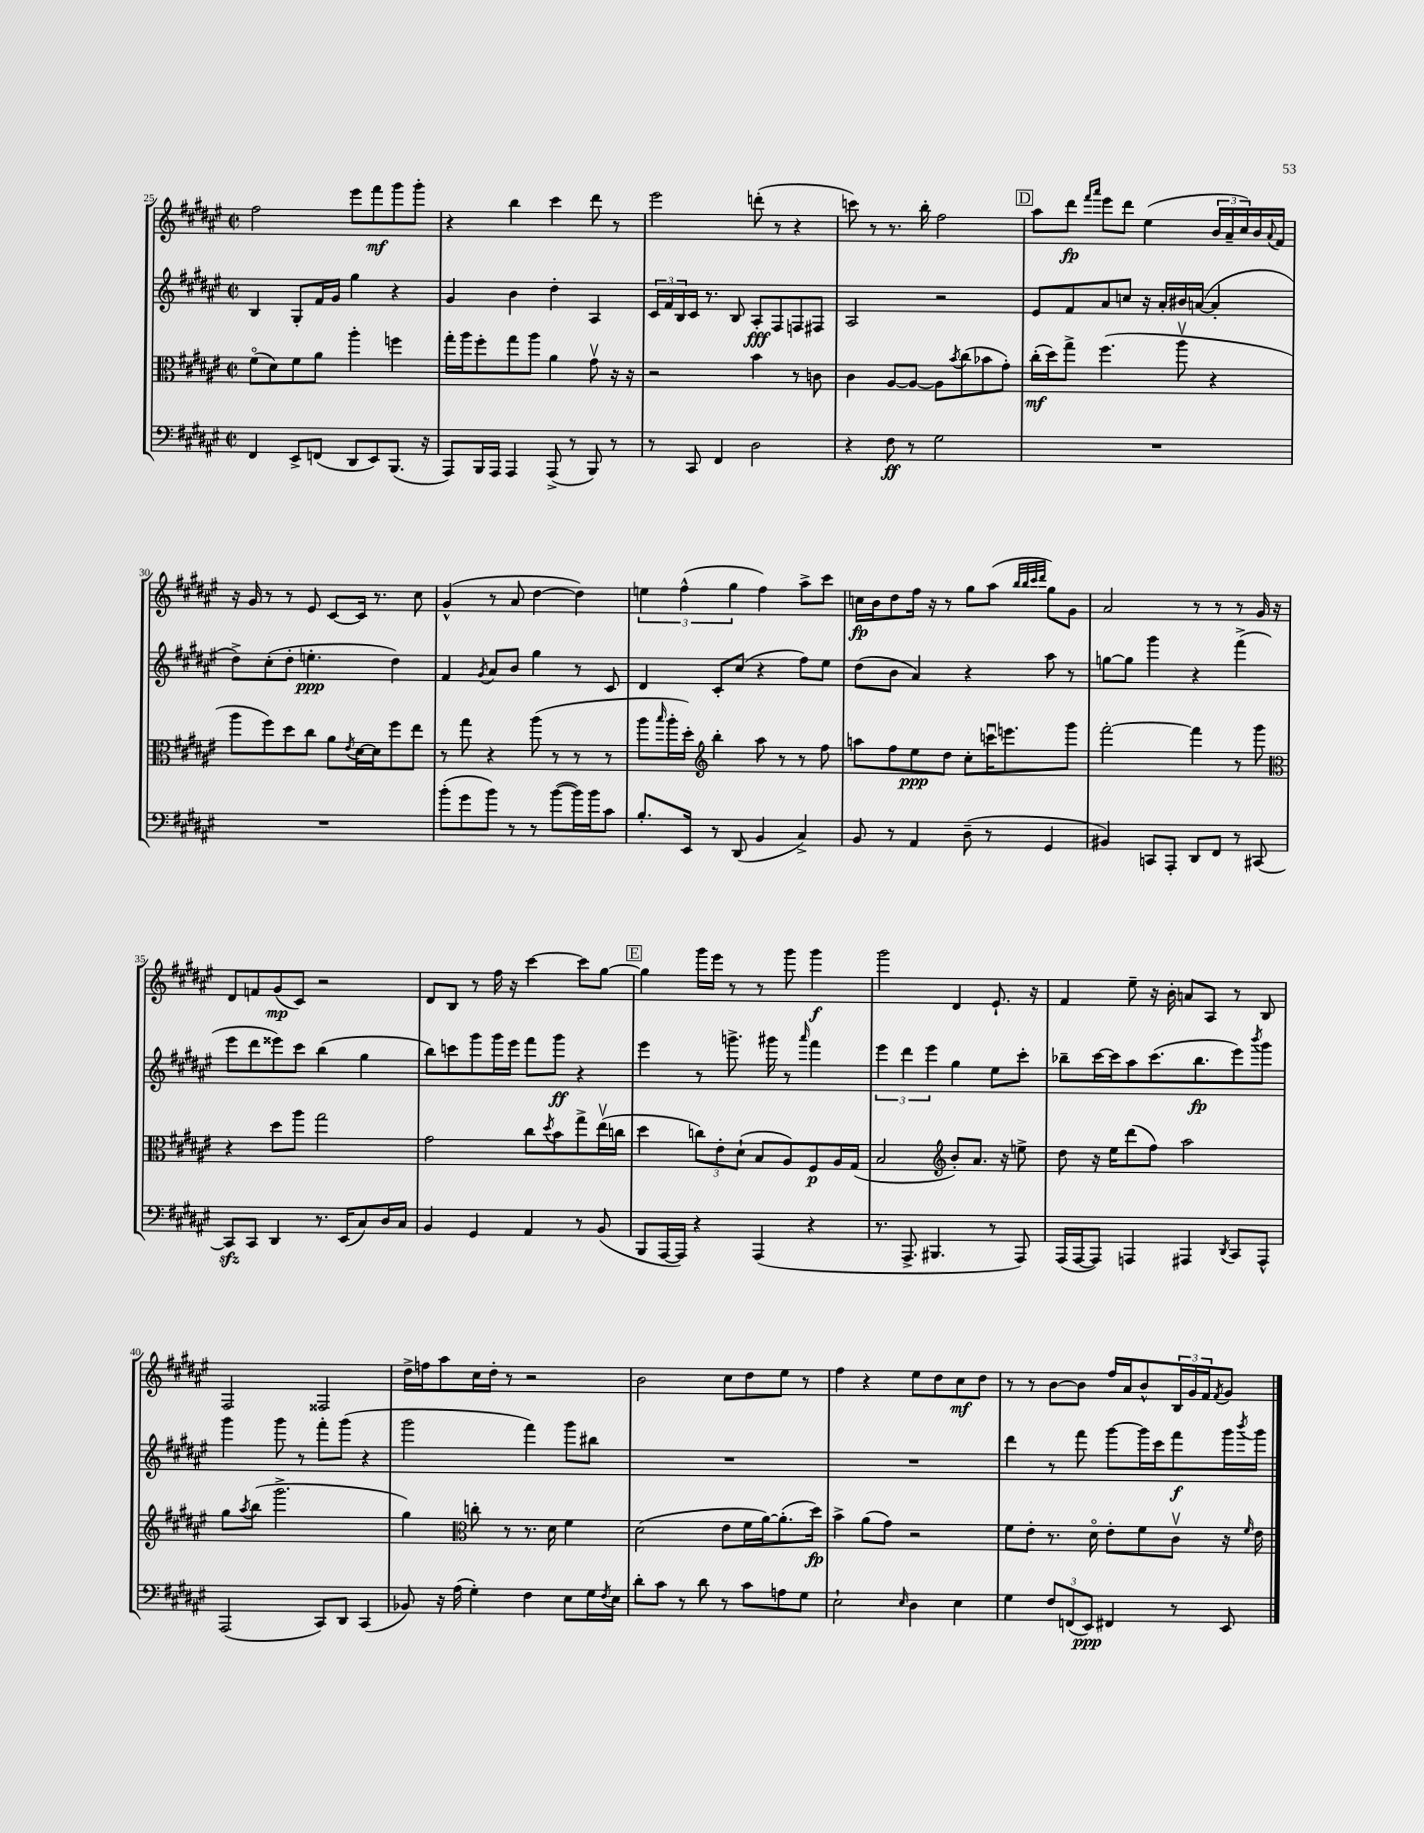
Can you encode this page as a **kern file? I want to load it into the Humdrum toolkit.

**kern	**dynam	**kern	**dynam	**kern	**dynam	**kern	**dynam
*part4	*part4	*part3	*part3	*part2	*part2	*part1	*part1
*staff4	*staff4	*staff3	*staff3	*staff2	*staff2	*staff1	*staff1
*clefF4	*	*clefC3	*	*clefG2	*	*clefG2	*
*k[f#c#g#d#a#e#]	*	*k[f#c#g#d#a#e#]	*	*k[f#c#g#d#a#e#]	*	*k[f#c#g#d#a#e#]	*
*M2/2	*	*M2/2	*	*M2/2	*	*M2/2	*
*met(c|)	*	*met(c|)	*	*met(c|)	*	*met(c|)	*
=25	=25	=25	=25	=25	=25	=25	=25
4FF#/	.	(8f#\L	.	4B/	.	2ff#\	.
.	.	8d#\)	.	.	.	.	.
8EE#^/L	.	8f#\	.	8G#'/L	.	.	.
(8FFn/J	.	8a#\J	.	16f#/L	.	.	.
.	.	.	.	16g#/JJ	.	.	.
8DD#/L	.	4aa#'\	.	4gg#\	.	8eee#\L	.
8EE#/)	.	.	.	.	.	8fff#\	mf
(8.BBB/J	.	4ffn\	.	4r	.	8ggg#\	.
.	.	.	.	.	.	8ggg#'\J	.
16r	.	.	.	.	.	.	.
=26	=26	=26	=26	=26	=26	=26	=26
8AAA#/L)	.	16gg#'\LL	.	4g#/	.	4r	.
.	.	16aa#\J	.	.	.	.	.
16BBB/L	.	8ff#'\	.	.	.	.	.
16AAA#/JJ	.	.	.	.	.	.	.
4AAA#/	.	8gg#\	.	4b\	.	4bb\	.
.	.	8aa#\J	.	.	.	.	.
(8AAA#^/	.	4a#\	.	4dd#'\	.	4ccc#\	.
8r	.	.	.	.	.	.	.
8BBB/)	.	8g#v\	.	4A#/	.	8ddd#\	.
8r	.	16r	.	.	.	8r	.
.	.	16r	.	.	.	.	.
=27	=27	=27	=27	=27	=27	=27	=27
8r	.	2r	.	24c#/LL	.	2eee#\	.
.	.	.	.	24f#/	.	.	.
.	.	.	.	24B/	.	.	.
8CC#/	.	.	.	16c#/JJ	.	.	.
.	.	.	.	8.r	.	.	.
4FF#/	.	.	.	.	.	.	.
.	.	.	.	8B/	.	.	.
2D#\	.	4b\	.	8A#'/L	fff	(8dddn'\	.
.	.	.	.	8F#/	.	8r	.
.	.	8r	.	8Fn/	.	4r	.
.	.	8cn\	.	8F#X/J	.	.	.
=28	=28	=28	=28	=28	=28	=28	=28
4r	.	4c#\	.	2A#/	.	8cccn\)	.
.	.	.	.	.	.	8r	.
8F#\	ff	[8A#/L	.	.	.	8.r	.
8r	.	8A#/J_	.	.	.	.	.
.	.	.	.	.	.	16bb'\	.
2G#\	.	8A#\L]	.	2r	.	2ff#\	.
.	.	8qb/	.	.	.	.	.
.	.	(8cc#\	.	.	.	.	.
.	.	8b-X\	.	.	.	.	.
.	.	8g#'\J)	.	.	.	.	.
!!LO:REH:place=s1:t=D
=29	=29	=29	=29	=29	=29	=29	=29
1r	.	(16cc#'\LL	mf	8e#/L	.	8aa#\L	.
.	.	16dd#\J)	.	.	.	.	.
.	.	8gg#^\J	.	8f#/	.	8ddd#\J	fp
.	.	.	.	.	.	16qqfff#/LL	.
.	.	.	.	.	.	16qqaaa#/JJ	.
.	.	(4.ff#\	.	8a#/	.	8eee#\L	.
.	.	.	.	8ccn/J	.	8ddd#\J	.
.	.	.	.	16r	.	(4ee#\	.
.	.	.	.	16a#'/LL	.	.	.
.	.	8aa#v\	.	16b#X/	.	.	.
.	.	.	.	([16an/JJ	.	.	.
.	.	4r	.	4a'/]	.	24b/LL	.
.	.	.	.	.	.	24a#~/	.
.	.	.	.	.	.	24cc#/)	.
.	.	.	.	.	.	16b/	.
.	.	.	.	.	.	8qqa#/	.
.	.	.	.	.	.	16f#/JJ	.
!!LO:LB:g=z
=30	=30	=30	=30	=30	=30	=30	=30
1r	.	8aa#\L	.	8dd#^\L)	.	16r	.
.	.	.	.	.	.	16g#/	.
.	.	8ff#\)	.	(8cc#'\	.	8r	.
.	.	8dd#\	.	8dd#'\J	.	8r	.
.	.	8cc#\J	.	4.een'\	ppp	8e#/	.
.	.	8a#\L	.	.	.	[8c#/L	.
.	.	8qe#/	.	.	.	.	.
.	.	[16d#\L	.	.	.	16c#/Jk]	.
.	.	16d#\J]	.	.	.	8.r	.
.	.	8ff#\	.	4dd#\)	.	.	.
.	.	8ee#\J	.	.	.	8cc#\	.
=31	=31	=31	=31	=31	=31	=31	=31
(8b'\L	.	8r	.	4f#/	.	(4g#^^/	.
8g#\	.	8gg#\	.	.	.	.	.
.	.	.	.	8qg#/	.	.	.
8b\J)	.	4r	.	8a#/L	.	8r	.
8r	.	.	.	8b/J	.	8a#/	.
8r	.	(8aa#\	.	4gg#\	.	[4dd#\	.
([8b\L	.	8r	.	.	.	.	.
16b\L])	.	8r	.	8r	.	4dd#\])	.
16b\J	.	.	.	.	.	.	.
8c#\J	.	8r	.	8c#/	.	.	.
=32	=32	=32	=32	=32	=32	=32	=32
8.B'/L	.	8aa#\L	.	4d#/	.	6een\	.
.	.	16qqbb/	.	.	.	.	.
.	.	16aa#'\L	.	.	.	.	.
.	.	.	.	.	.	(6ff#^^\	.
16EE#/Jk	.	16dd#'\JJ)	.	.	.	.	.
*	*	*clefG2	*	*	*	*	*
8r	.	4bb'\	.	8c#'/L	.	.	.
.	.	.	.	.	.	6gg#\	.
(8DD#/	.	.	.	(8cc#/J	.	.	.
4BB/	.	8aa#\	.	4r	.	4ff#\)	.
.	.	8r	.	.	.	.	.
4C#^/)	.	8r	.	8ff#\L)	.	8aa#^\L	.
.	.	8ff#\	.	8ee#\J	.	8ccc#\J	.
=33	=33	=33	=33	=33	=33	=33	=33
8BB/	.	8aan\L	.	(8dd#\L	.	16ccn\LL	fp
.	.	.	.	.	.	16b\J	.
8r	.	8ff#\	.	8b\J	.	8dd#\	.
4AA#/	.	8ee#\	ppp	4a#/)	.	16ff#\Jk	.
.	.	.	.	.	.	16r	.
.	.	8dd#\J	.	.	.	8r	.
(8D#~\	.	8cc#'\L	.	4r	.	8gg#\L	.
8r	.	16cccnu\K	.	.	.	(8aa#\J	.
.	.	8.eeen\	.	.	.	.	.
.	.	.	.	.	.	32qqbb/LLL	.
.	.	.	.	.	.	32qqbb/	.
.	.	.	.	.	.	32qqccc#/	.
.	.	.	.	.	.	32qqddd#/JJJ	.
4GG#/	.	.	.	8aa#\	.	8gg#\L)	.
.	.	8ggg#\J	.	8r	.	8g#\J	.
=34	=34	=34	=34	=34	=34	=34	=34
4BB#X/)	.	[2fff#'\	.	[8ggn\L	.	2a#/	.
.	.	.	.	8gg\J]	.	.	.
8CCn/L	.	.	.	4ggg#\	.	.	.
8AAA#'/J	.	.	.	.	.	.	.
8DD#/L	.	4fff#\]	.	4r	.	8r	.
8FF#/J	.	.	.	.	.	8r	.
8r	.	8r	.	(4fff#^\	.	8r	.
[8CC#X/	.	8ggg#\	.	.	.	16g#/	.
.	.	.	.	.	.	16r	.
!!LO:LB:g=z
=35	=35	=35	=35	=35	=35	=35	=35
*	*	*clefC3	*	*	*	*	*
8CC#zz/L]	.	4r	.	8eee#\L	.	8d#/L	.
8CC#/J	.	.	.	8ddd#\	.	8fn/	.
4DD#/	.	8dd#\L	.	8eee##X\)	.	(8g#/	mp
.	.	8aa#\J	.	8ccc#\J	.	8c#/J)	.
8.r	.	2gg#\	.	(4bb\	.	2r	.
(16EE#/KL	.	.	.	.	.	.	.
8C#/)	.	.	.	4gg#\	.	.	.
16D#/L	.	.	.	.	.	.	.
16C#/JJ	.	.	.	.	.	.	.
=36	=36	=36	=36	=36	=36	=36	=36
4BB/	.	2g#\	.	8bb\L)	.	8d#/L	.
.	.	.	.	8cccn\	.	8B/J	.
4GG#/	.	.	.	8ggg#\	.	8r	.
.	.	.	.	16ggg#\L	.	16ff#\	.
.	.	.	.	16eee#\JJ	.	16r	.
4AA#/	.	8cc#\L	.	8fff#\L	.	[4ccc#\	.
.	.	8qdd#/	.	.	.	.	.
.	.	8b\	.	8ggg#\J	ff	.	.
8r	.	8gg#^\	.	4r	.	8ccc#\L]	.
(8BB/	.	(16ee#v\L	.	.	.	[8gg#\J	.
.	.	16ccn\JJ	.	.	.	.	.
!!LO:REH:place=s1:t=E
=37	=37	=37	=37	=37	=37	=37	=37
8BBB/L	.	4dd#\	.	4eee#\	.	4gg#\]	.
[16AAA#/L	.	.	.	.	.	.	.
16AAA#/JJ])	.	.	.	.	.	.	.
4r	.	12ccn\L)	.	8r	.	16ggg#\LL	.
.	.	.	.	.	.	16eee#\JJ	.
.	.	12e#'\	.	.	.	.	.
.	.	.	.	8.gggn^\	.	8r	.
.	.	(12d#`\J	.	.	.	.	.
(4AAA#/	.	8B/L	.	.	.	8r	.
.	.	.	.	16ggg#X\	.	.	.
.	.	8A#/)	.	8r	.	8ggg#\	.
.	.	.	.	16qqaaa#/	.	.	.
4r	.	8F#/	p	4fff#\	.	4ggg#\	f
.	.	16A#/L	.	.	.	.	.
.	.	(16G#/JJ	.	.	.	.	.
=38	=38	=38	=38	=38	=38	=38	=38
8.r	.	2B/	.	6eee#\	.	2ggg#\	.
.	.	.	.	6ddd#\	.	.	.
8.AAA#^/	.	.	.	.	.	.	.
.	.	.	.	6eee#\	.	.	.
4.BBB#X/	.	.	.	.	.	.	.
*	*	*clefG2	*	*	*	*	*
.	.	8b'/L)	.	4gg#\	.	4d#/	.
.	.	8.a#/J	.	.	.	.	.
8r	.	.	.	8ee#\L	.	8.e#`/	.
.	.	16r	.	.	.	.	.
8AAA#/)	.	8een^\	.	8ccc#'\J	.	.	.
.	.	.	.	.	.	16r	.
=39	=39	=39	=39	=39	=39	=39	=39
(16AAA#/LL	.	8dd#\	.	8bb-X~\L	.	4f#/	.
[16AAA#/J	.	.	.	.	.	.	.
8AAA#/J])	.	16r	.	[16ccc#\L	.	.	.
.	.	16ee#\KL	.	16ccc#\J]	.	.	.
4AAAn/	.	(8ddd#\	.	8aa#\	.	8ee#~\	.
.	.	8ff#\J)	.	(8.ccc#\	.	16r	.
.	.	.	.	.	.	16b'\	.
4AAA#X/	.	2aa#\	.	.	.	8an/L	.
.	.	.	.	8.bb-\	fp	.	.
.	.	.	.	.	.	8A#/J	.
8qDD#/	.	.	.	.	.	.	.
8CC#/L	.	.	.	8eee#\)	.	8r	.
.	.	.	.	8qbbb/	.	.	.
8AAA#^^/J	.	.	.	8ggg#\J	.	8B/	.
!!LO:LB:g=z
=40	=40	=40	=40	=40	=40	=40	=40
(2AAA#/	.	8gg#\L	.	4ggg#\	.	2F#/	.
.	.	8qaa#/	.	.	.	.	.
.	.	(8bb\J	.	.	.	.	.
.	.	2.ggg#^\	.	8ggg#\	.	.	.
.	.	.	.	8r	.	.	.
8CC#/L)	.	.	.	8fff#'\L	.	2F##X/	.
8DD#/J	.	.	.	(8ggg#\J	.	.	.
(4CC#/	.	.	.	4r	.	.	.
=41	=41	=41	=41	=41	=41	=41	=41
8BB-X/)	.	4gg#\)	.	2ggg#\	.	16dd#^\LL	.
.	.	.	.	.	.	16ffn\J	.
16r	.	.	.	.	.	8aa#\	.
(16A#\	.	.	.	.	.	.	.
*	*	*clefC3	*	*	*	*	*
4G#'\)	.	8ccn'\	.	.	.	16cc#\L	.
.	.	.	.	.	.	16dd#'\JJ	.
.	.	8r	.	.	.	8r	.
4F#\	.	8.r	.	4fff#\)	.	2r	.
.	.	16d#\	.	.	.	.	.
8E#\L	.	4f#\	.	8ggg#\L	.	.	.
16G#\L	.	.	.	8bb#X\J	.	.	.
8qF#/	.	.	.	.	.	.	.
16E#\JJ	.	.	.	.	.	.	.
=42	=42	=42	=42	=42	=42	=42	=42
8d#'\L	.	(2d#\	.	1r	.	2b\	.
8c#\J	.	.	.	.	.	.	.
8r	.	.	.	.	.	.	.
8d#\	.	.	.	.	.	.	.
8r	.	8e#\L	.	.	.	8cc#\L	.
8c#\L	.	16f#\L	.	.	.	8dd#\	.
.	.	[16a#\J)	.	.	.	.	.
8An\	.	(8.a#'\]	.	.	.	8ee#\J	.
8G#\J	.	.	.	.	.	8r	.
.	.	16dd#\Jk)	fp	.	.	.	.
=43	=43	=43	=43	=43	=43	=43	=43
2E#`\	.	4b^\	.	1r	.	4ff#\	.
.	.	(8a#\L	.	.	.	4r	.
.	.	8g#\J)	.	.	.	.	.
16qqE#/	.	.	.	.	.	.	.
4D#\	.	2r	.	.	.	8ee#\L	.
.	.	.	.	.	.	8dd#\	.
4E#\	.	.	.	.	.	8cc#\	mf
.	.	.	.	.	.	8dd#\J	.
=44	=44	=44	=44	=44	=44	=44	=44
4G#\	.	8f#\L	.	4ddd#\	.	8r	.
.	.	8e#'\J	.	.	.	8r	.
12F#/L	.	8.r	.	8r	.	[8b\L	.
(12FFn/	.	.	.	.	.	.	.
.	.	.	.	8fff#\	.	8b\J]	.
12EE#/J)	ppp	.	.	.	.	.	.
.	.	16d#\	.	.	.	.	.
4FF#X/	.	8e#'\L	.	[8ggg#\L	.	16ff#/LL	.
.	.	.	.	.	.	16a#/J	.
.	.	8f#\	.	16ggg#\L]	.	8b^^/	.
.	.	.	.	16ccc#\J	.	.	.
8r	.	8c#v\J	.	8fff#\	f	24B/L	.
.	.	.	.	.	.	24g#/	.
.	.	.	.	.	.	24f#/J	.
.	.	.	.	.	.	8qf#/	.
8EE#/	.	16r	.	16ggg#\L	.	8g#/J	.
.	.	16qqf#/	.	8qbbb/	.	.	.
.	.	16e#\	.	16ggg#\JJ	.	.	.
==	==	==	==	==	==	==	==
*-	*-	*-	*-	*-	*-	*-	*-
